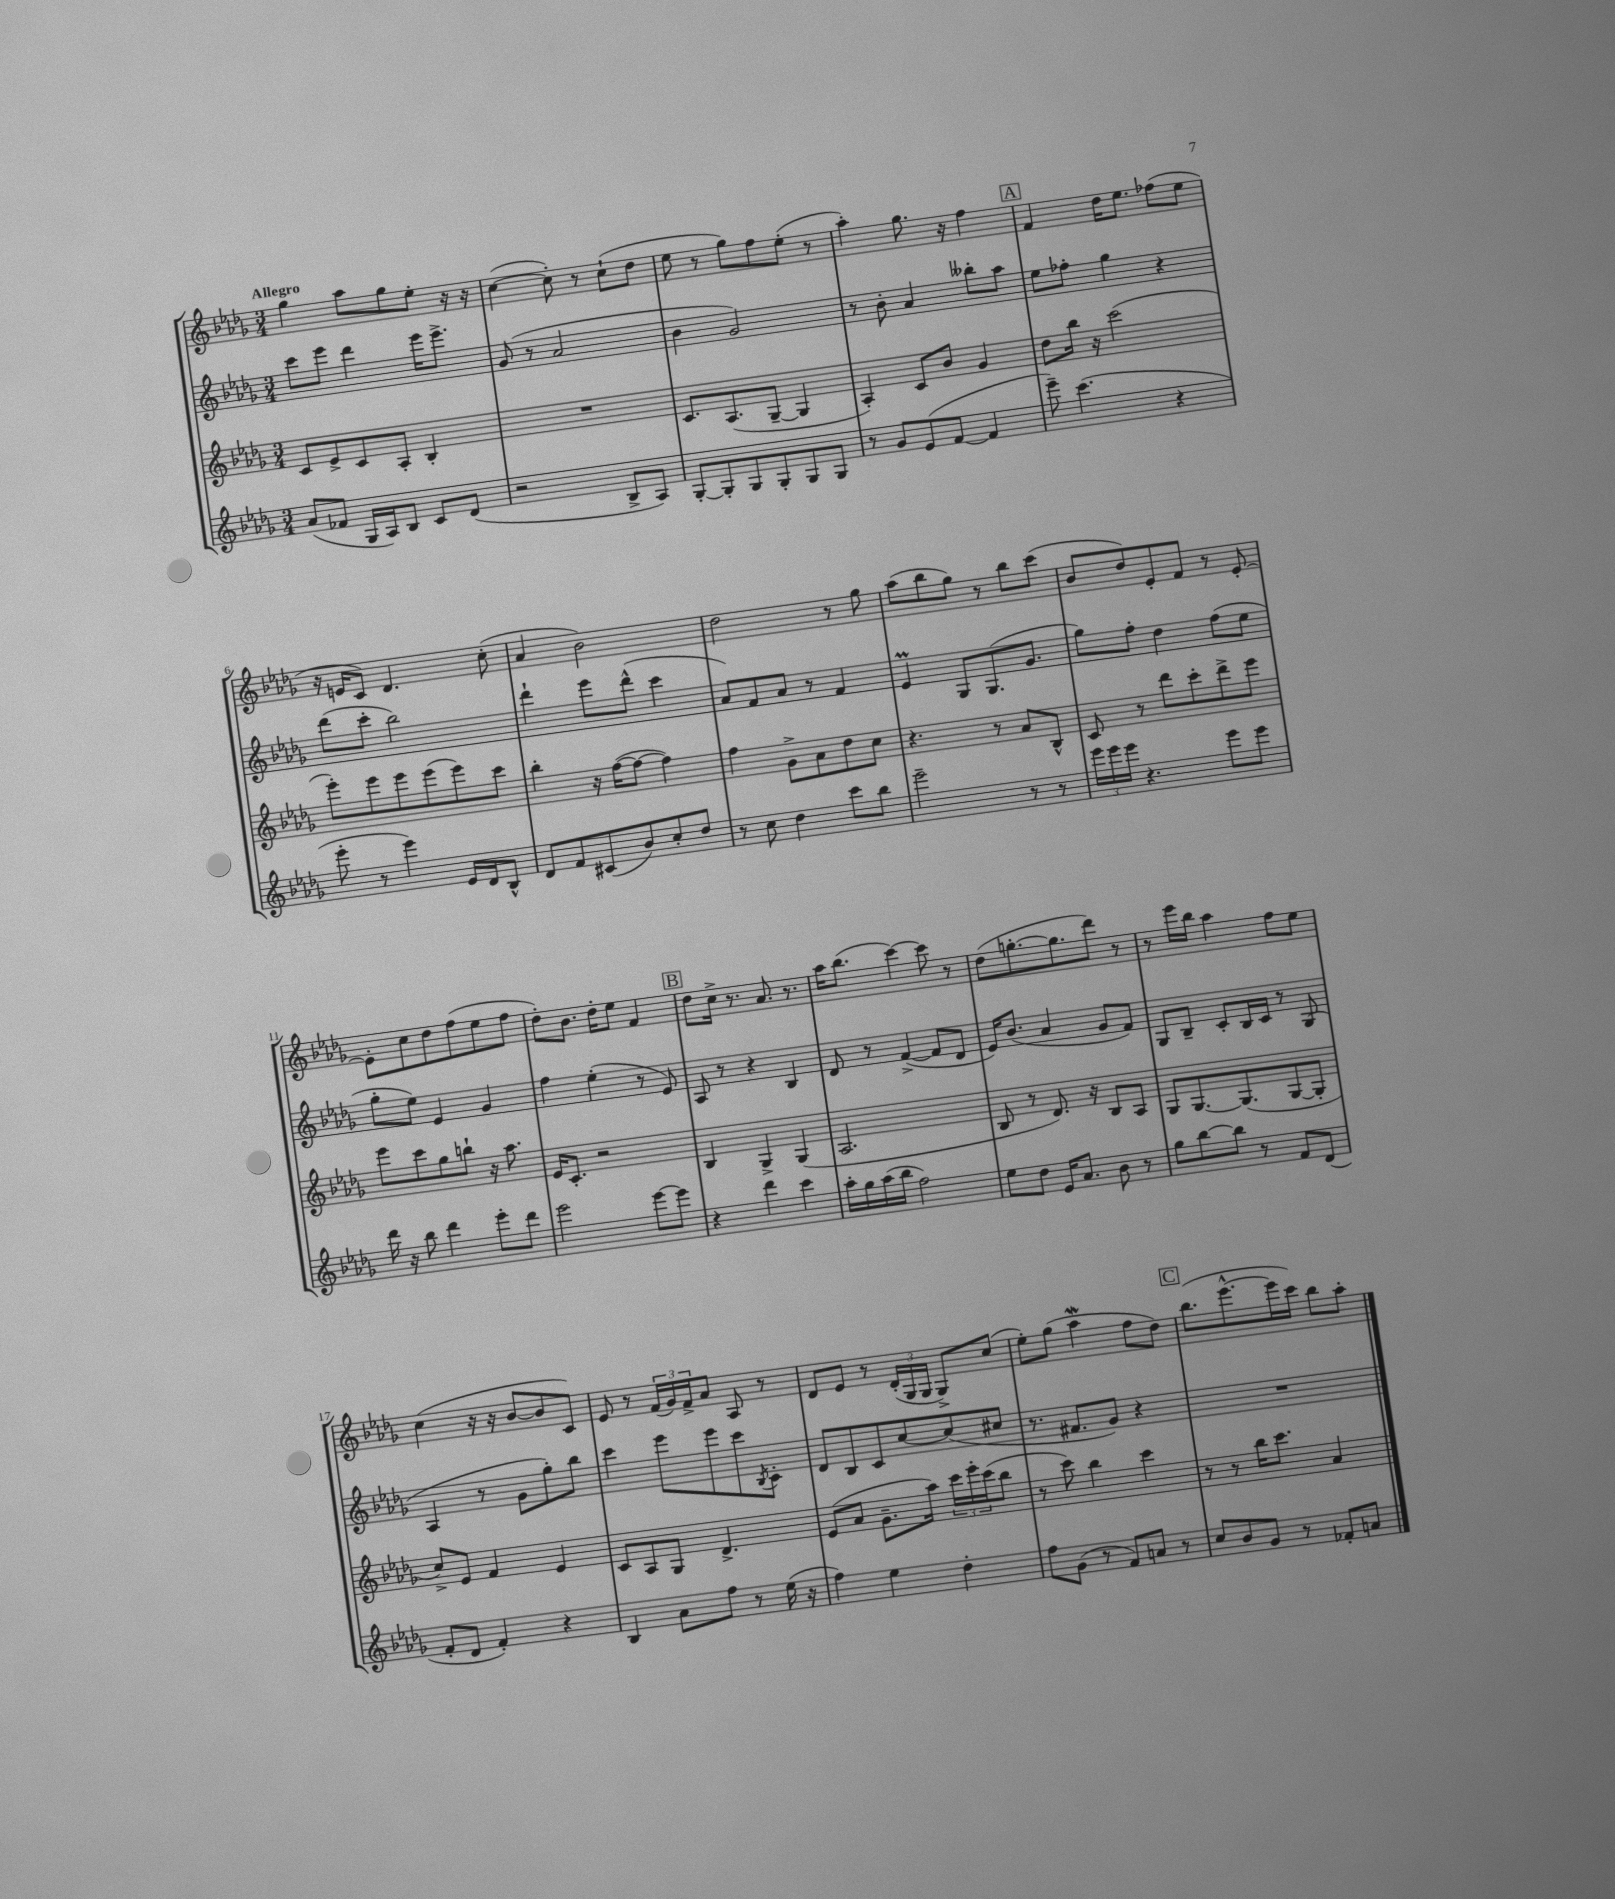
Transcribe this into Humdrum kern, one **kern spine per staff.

**kern	**kern	**kern	**kern
*staff4	*staff3	*staff2	*staff1
*clefG2	*clefG2	*clefG2	*clefG2
*k[b-e-a-d-g-]	*k[b-e-a-d-g-]	*k[b-e-a-d-g-]	*k[b-e-a-d-g-]
*M3/4	*M3/4	*M3/4	*M3/4
(8a-	8c	8ccc	4gg-
8f-	8e-^	8eee-	.
16G-	8c	4ddd-	8aa-
16A-)	.	.	.
8B-	8A-'	.	8gg-
8c	4B-'	16eee-	8ee-'
.	.	8.eee-^	.
(8d-	.	.	16r
.	.	.	16r
=	=	=	=
2r	2.r	(8g-	([4cc
.	.	8r	.
.	.	2a-	8cc'])
.	.	.	8r
8B-^	.	.	(8cc`
8A-)	.	.	8dd-
=	=	=	=
[8G-'	8.c	4b-	8ee-
8G-']	.	.	8r
.	(8.A-	.	.
8G-	.	2g-)	8gg-)
8G-'	[8G-~	.	8ff
8G-	4G-]	.	(8ee-'
8G-	.	.	8r
=	=	=	=
8r	4A-')	8r	4aa-')
8g-	.	8b-'	.
(8e-	8c	4a-	8.gg-
[8f	8b-	.	.
.	.	.	16r
4f]	4g-	8bb--'	4ff
.	.	8aa-	.
=	=	=	=
8eee-~)	8dd-	8ee-	4f
(4.ccc	16bb-	8ff-'	.
.	16r	.	.
.	(2ccc	4gg-	16dd-
.	.	.	8.ee-
4r	.	4r	(8ff-
.	.	.	8ee-
=	=	=	=
8eee-'	8eee-')	(8ddd-	16r
.	.	.	16e
8r	8eee-	8ccc'	8c)
4eee-)	8eee-	2bb-)	4.d-
.	(8eee-	.	.
16e-	8eee-)	.	.
16d-	.	.	.
8B-^^	8ccc	.	(8cc'
=	=	=	=
8d-	4bb-'	4ddd-`	4a-
8f	.	.	.
(8c#	16r	8eee-	2b-)
.	([16ff	.	.
8b-)	8ff_	(8ddd-^^	.
8cc'	4ff])	4ccc	.
8dd-	.	.	.
=	=	=	=
8r	4ff	8a-)	2dd-
8cc	.	8f	.
4dd-	8g-^	8a-	.
.	8a-	8r	.
8ccc	8dd-	4f	8r
8bb-	8cc	.	8gg-
=	=	=	=
2eee-~	4.r	4e-	(8aa-
.	.	.	8bb-
.	.	8G-	8gg-)
.	8r	(8.G-	8r
8r	8a-	.	8bb-
.	.	8.g-	.
8r	8B-^^	.	(8ccc
=	=	=	=
24eee-	8c	8gg-)	8b-
24eee-	.	.	.
24eee-	.	.	.
4.r	8r	8ff'	8dd-)
.	8ddd-	4dd-	8e-'
.	8ccc'	.	8f
8eee-	8ddd-^	(8ff	8r
8eee-	8eee-	8ee-	[8e-'
=	=	=	=
16ddd-	8eee-	8gg-'	8e-']
16r	.	.	.
8bb-	8ccc	8ee-)	8cc
4ddd-	8gg-	4e-	8dd-
.	8bb`	.	(8ff
8eee-'	16r	4g-	8ee-
.	8.aa-	.	.
8ddd-	.	.	8ff
=	=	=	=
2eee-	16e-	4ff	8dd-')
.	8.c'	.	.
.	.	.	8.b-
.	2r	(4ee-'	.
.	.	.	16dd-'
.	.	.	8ee-
[8eee-	.	8r	4f
8eee-]	.	8e-)	.
=	=	=	=
4r	4B-	8A-	8dd-
.	.	8r	16cc^
.	.	.	8.r
4ddd-	4G-^	4r	.
.	.	.	8.a-
4ccc	(4G-	4B-	.
.	.	.	8.r
=	=	=	=
16aa-'	2.A-	8d-	16aa-
16gg-	.	.	(8.bb-
(16aa-	.	8r	.
16bb-	.	.	.
2ff)	.	([4f^	[4ccc)
.	.	8f]	8ccc]
.	.	8d-	8r
=	=	=	=
8ee-	8B-	16e-)	(8dd-
.	.	(8.b-	.
8dd-	8r	.	[8.gg'
16e-	8.d-)	4a-	.
8.a-	.	.	8.gg]
.	16r	.	.
8b-	8B-	8g-	8ddd-)
8r	8A-	8f)	8r
=	=	=	=
8gg-	8G-	8G-	8r
[8bb-	[8.G-	8B-~	16eee-
.	.	.	16bb-
8bb-]	.	8c'	4aa-
.	(8.G-]	.	.
8r	.	16B-	.
.	.	16c	.
8f	[8G-	8r	8ff
(8d-	8G-']	(8G-	8ee-
=	=	=	=
8f'	8cc^)	4A-	(4cc
8d-	8e-	.	.
4f')	4f	8r	16r
.	.	.	16r
.	.	8g-	[8b-
4r	4e-	8gg-')	8b-]
.	.	8bb-	8c)
=	=	=	=
4B-	8c	4ccc	8e-
.	8A-	.	8r
8a-	8G-	8eee-	(24f
.	.	.	24g-)
.	.	.	24f^
8ff	4.d-^	8eee-	8a-
8r	.	8ccc	8A-
.	.	8qB-	.
(16ee-	.	8c'	8r
16r	.	.	.
=	=	=	=
4ff)	(8e-	8d-	8d-
.	8a-	8B-	8e-
4ee-	8.g-~	8c	8r
.	.	[8cc	(24d-'
.	.	.	24G-
.	16aa-)	.	.
.	.	.	24G-
4dd-'	24ccc	(8cc]	8G-^)
.	24eee-'	.	.
.	(24ccc	.	.
.	8bb-	8cc#	(8cc
=	=	=	=
8ff	8r	8.r	8ee-')
(8g-	8ccc)	.	(8gg-
.	.	8.f#	.
8r	4bb-	.	4aa-
8f)	.	8g-)	.
8a	4ccc	4r	8ff
8r	.	.	8dd-)
=	=	=	=
8cc	8r	2.r	(8.bb-
8b-	8r	.	.
.	.	.	[8.eee-^^
8g-	16bb-	.	.
.	8.ccc	.	.
8r	.	.	16eee-]
.	.	.	16ccc)
8f-'	4a-	.	8bb-
8a	.	.	8aa-'
==	==	==	==
*-	*-	*-	*-
